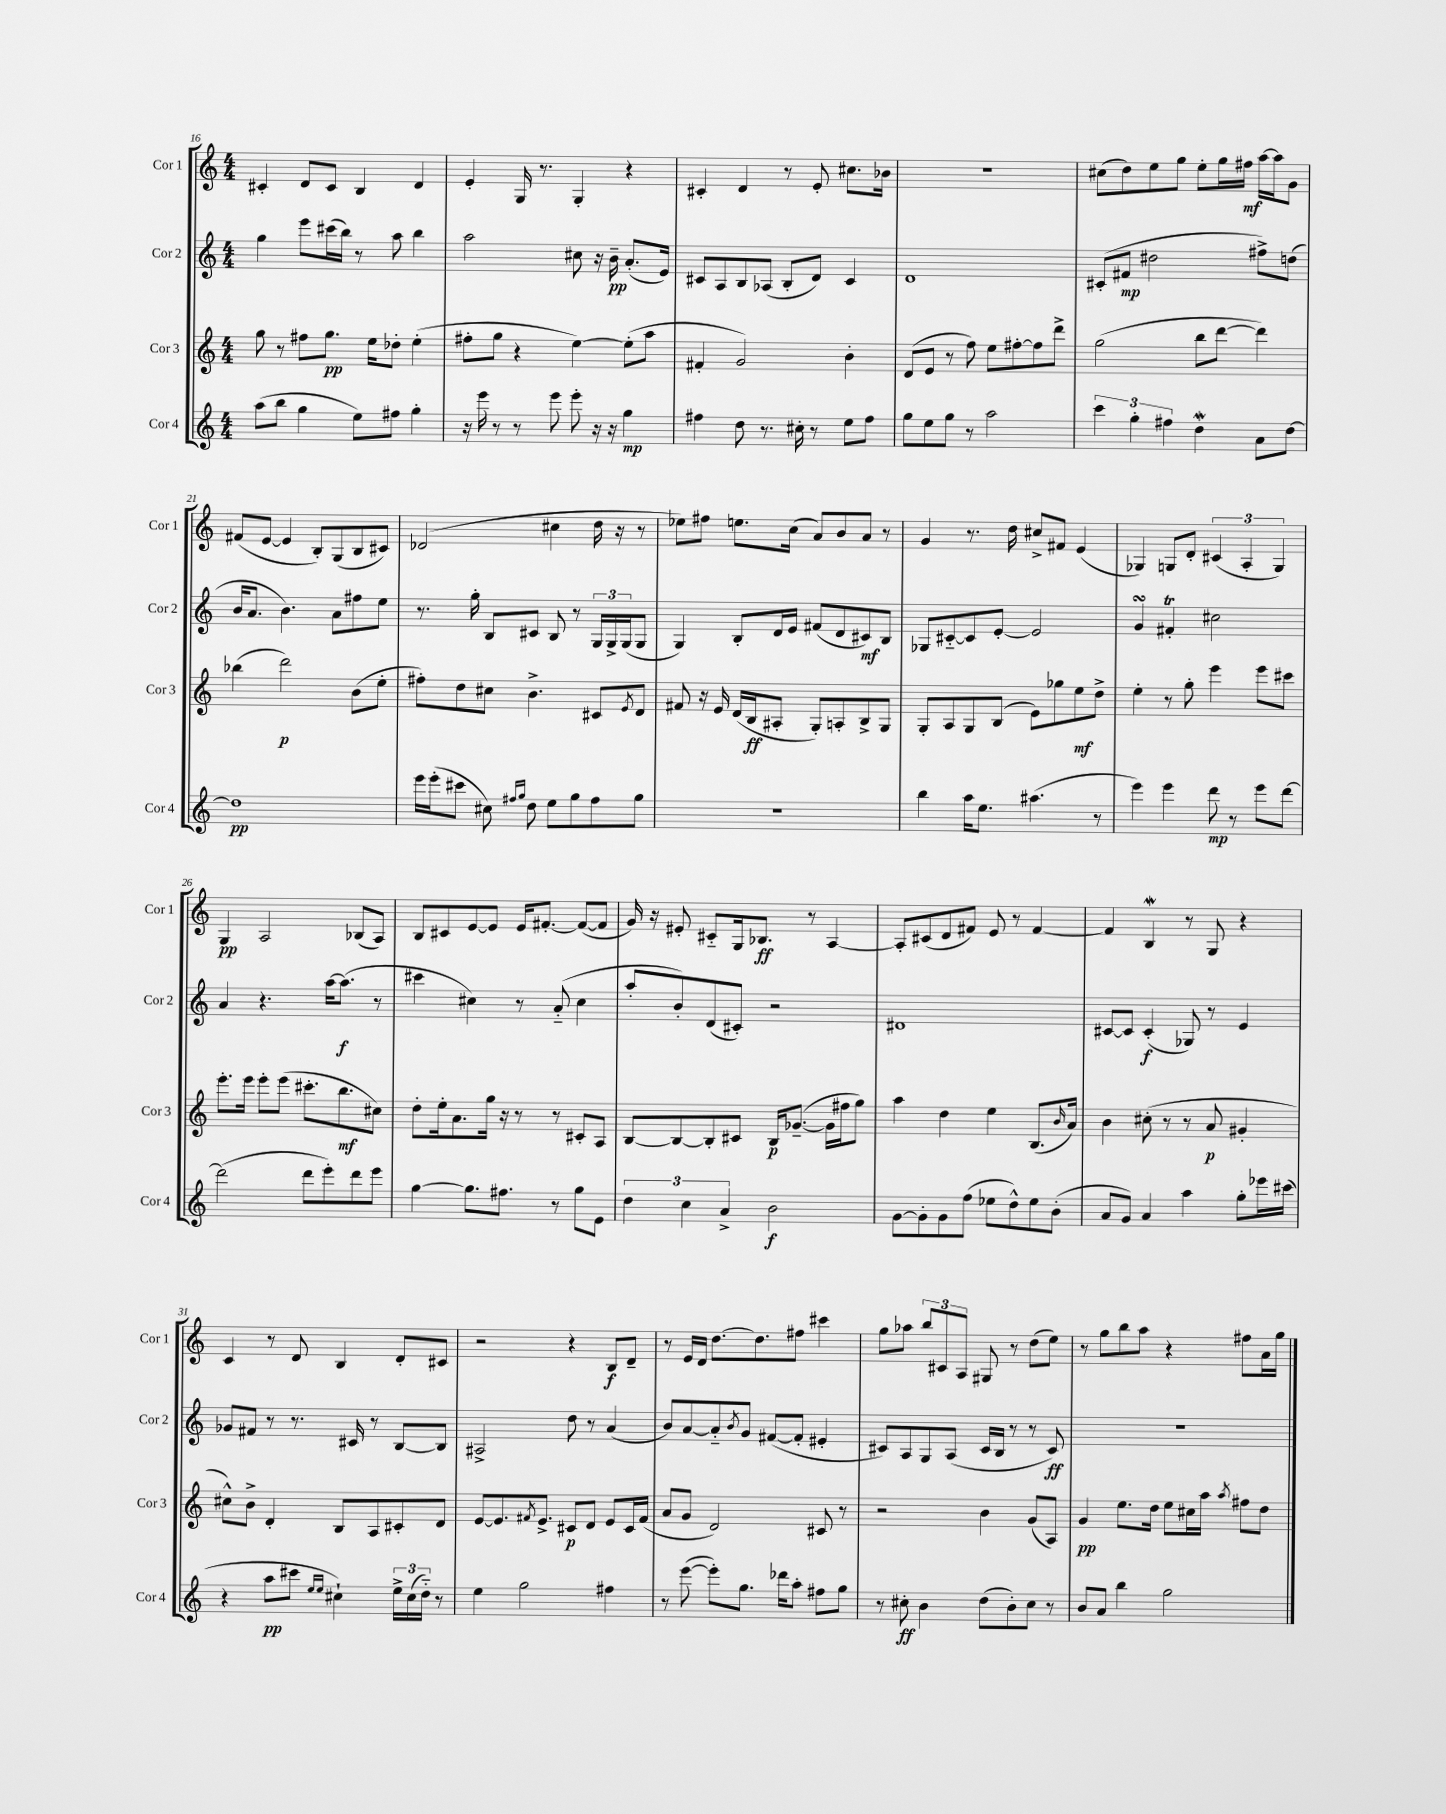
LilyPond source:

<<
\new StaffGroup <<
\new Staff = "s0" \with { instrumentName = "Cor 1" shortInstrumentName = "Cor 1" } {
    \clef treble \key c \major \numericTimeSignature \time 4/4
    cis'4-. d'8 cis'8 b4 d'4 |
    e'4-. g16 r8. g4-. r4 |
    cis'4-. d'4 r8 e'8-. cis''8. bes'16 |
    R1 |
    cis''8( d''8) e''8 g''8 e''8-. g''16 fis''16\mf a''16~ a''16 g'8 |
    fis'8( e'8~ e'4 b8-.) g8( b8 cis'8) |
    des'2( cis''4 d''16 r16 r8 |
    ees''8) fis''8 e''8. c''16( a'8) b'8 a'8 r8 |
    g'4 r8. d''16 cis''8-> fis'8 e'4( |
    ges4) g8 d'8-. \tuplet 3/2 { cis'4( a4-. g4) } |
    g4\pp a2 bes8( a8) |
    b8 cis'8 e'8~ e'8 e'16 fis'8.~-. fis'8~( fis'8 |
    g'16) r16 eis'8-. cis'8-_ g16 bes8.\ff r8 a4~ |
    a8-. cis'8( d'8 fis'8) e'8 r8 fis'4~ |
    fis'4 b4\mordent r8 g8 r4 |
    c'4 r8 d'8 b4 d'8-. cis'8 |
    r2 r4 b8\f d'8-- |
    r8 e'16 d'16 d''8.~ d''8. fis''8 cis'''4 |
    g''8 aes''8 \tuplet 3/2 { b''8 cis'8 a8 } gis8 r8 d''8( e''8) |
    r8 g''8 b''8 a''8 r4 fis''8 a'16 g''16 \bar "|." |
}
\new Staff = "s1" \with { instrumentName = "Cor 2" shortInstrumentName = "Cor 2" } {
    \clef treble \key c \major \numericTimeSignature \time 4/4
    g''4 e'''8 cis'''16( b''16) r8 a''8 b''4 |
    a''2 cis''8 r16 b'16--\pp a'8.-.( e'16) |
    cis'8 a8 b8 aes8( b8-. d'8) cis'4 |
    d'1 |
    cis'8-.( fis'8\mp dis''2 fis''8->) d''8( |
    b'16 a'8. b'4.) a'8 fis''8 e''8 |
    r8. g''16-. b8 cis'8 b8 r8 \tuplet 3/2 { g16 g16-> g16( } g8 |
    g4) b8-. d'16 e'16 fis'8( d'8 cis'8\mf) b8 |
    ges8 cis'8~-_ cis'8 e'8~-. e'2 |
    g'4\turn fis'4-.\trill cis''2 |
    a'4 r4. a''16~ a''8.\f( r8 |
    cis'''4 cis''4) r8 a'8-_( cis''4 |
    a''8-. b'8-.) d'8( cis'8-.) r2 |
    dis'1 |
    cis'8~ cis'8 cis'4-.\f( ges8) r8 e'4 |
    ges'8 fis'8 r8 r8. cis'16 r8 b8~ b8 |
    ais2-> d''8 r8 a'4( |
    b'8) a'8~ a'8-_ \acciaccatura { b'8 } g'8 fis'8~( fis'8-. eis'4-. |
    cis'8) a8 g8 a8( cis'16 b16 r8 r8 cis'8\ff) |
    r1 \bar "|." |
}
\new Staff = "s2" \with { instrumentName = "Cor 3" shortInstrumentName = "Cor 3" } {
    \clef treble \key c \major \numericTimeSignature \time 4/4
    g''8 r8 fis''8 g''8.\pp e''16 des''8-. e''4-.( |
    fis''8-. g''8 r4 e''4~) e''8-.( a''8 |
    fis'4-. g'2) b'4-. |
    d'8( e'8 r8 f''8) e''8 fis''8~-. fis''8 d'''8-> |
    g''2( b''8 d'''8~ d'''4) |
    bes''4( d'''2\p) b'8( e''8-. |
    fis''8-.) d''8 cis''8 b'4.-> cis'8 \acciaccatura { e'8 } d'8 |
    fis'8 r16 e'16 d'16( b16\ff ais8-. g8-.) a8-. b8-> g8 |
    g8-. a8 g8 b8( e'8) ges''8 e''8\mf d''8-> |
    e''4-. r8 g''8-. e'''4 e'''8 cis'''8 |
    e'''8.-. e'''16 e'''8-. e'''8( cis'''8.-. b''8.\mf cis''8) |
    d''8-. e''16-. a'8. g''16 r16 r8 r8 cis'8-. a8 |
    b8~ b8~ b8-. cis'8 b16\p ges'8.~--( ges'16 fis''16 g''8) |
    a''4 d''4 e''4 b8.( \grace { b'16 } a'16) |
    b'4 cis''8-.( r8 r8 a'8\p gis'4-. |
    cis''8-^) b'8-> d'4-. b8 a8 cis'8-. d'8 |
    e'8~ e'8. \acciaccatura { fis'8 } e'8.-> cis'8\p d'8 e'8 cis'16 fis'16( |
    a'8 g'8 d'2) cis'8 r8 |
    r2 b'4 g'8( a8) |
    g'4\pp e''8. d''16 e''8 cis''16 a''16 \acciaccatura { a''8 } fis''8 d''8 \bar "|." |
}
\new Staff = "s3" \with { instrumentName = "Cor 4" shortInstrumentName = "Cor 4" } {
    \clef treble \key c \major \numericTimeSignature \time 4/4
    a''8( b''8 g''4 e''8) fis''8 g''4-. |
    r16 e'''16 r8 r8 e'''8 e'''8-. r16 r16 g''4\mp |
    fis''4 d''8 r8. cis''16-. r8 e''8 fis''8 |
    g''8 e''8 g''8 r8 a''2 |
    \tuplet 3/2 { c'''4 g''4-. fis''4 } d''4\mordent a'8 d''8~ |
    d''1\pp |
    e'''16 e'''16-.( cis'''8 cis''8) \grace { fis''16 g''16 } d''8 e''8 g''8 fis''8 g''8 |
    r1 |
    b''4 a''16 e''8. ais''4.( r8 |
    e'''4) e'''4 d'''8\mp r8 e'''8 d'''8~ |
    d'''2( d'''8 e'''8-.) d'''8 e'''8 |
    g''4~ g''8. fis''8. r8 g''8 e'8 |
    \tuplet 3/2 { d''4 c''4 a'4-> } b'2\f |
    g'8~ g'8-. g'8 f''8( ees''8 d''8-^) ees''8 b'8-.( |
    a'8 g'8) a'4 a''4 g''8-. ees'''16 cis'''16( |
    r4 a''8\pp cis'''8 \grace { e''16 e''16 } cis''4-!) \tuplet 3/2 { e''16-> cis''16( d''16-_) } r8 |
    e''4 g''2 fis''4 |
    r8 e'''8~( e'''8-.) g''8. des'''16 a''8-. fis''8 g''8 |
    r8 cis''8-.\ff b'4 d''8( b'8-.) cis''8 r8 |
    b'8 a'8 b''4 g''2 \bar "|." |
}
>>
>>
\layout { \context { \Score currentBarNumber = #16 } }
